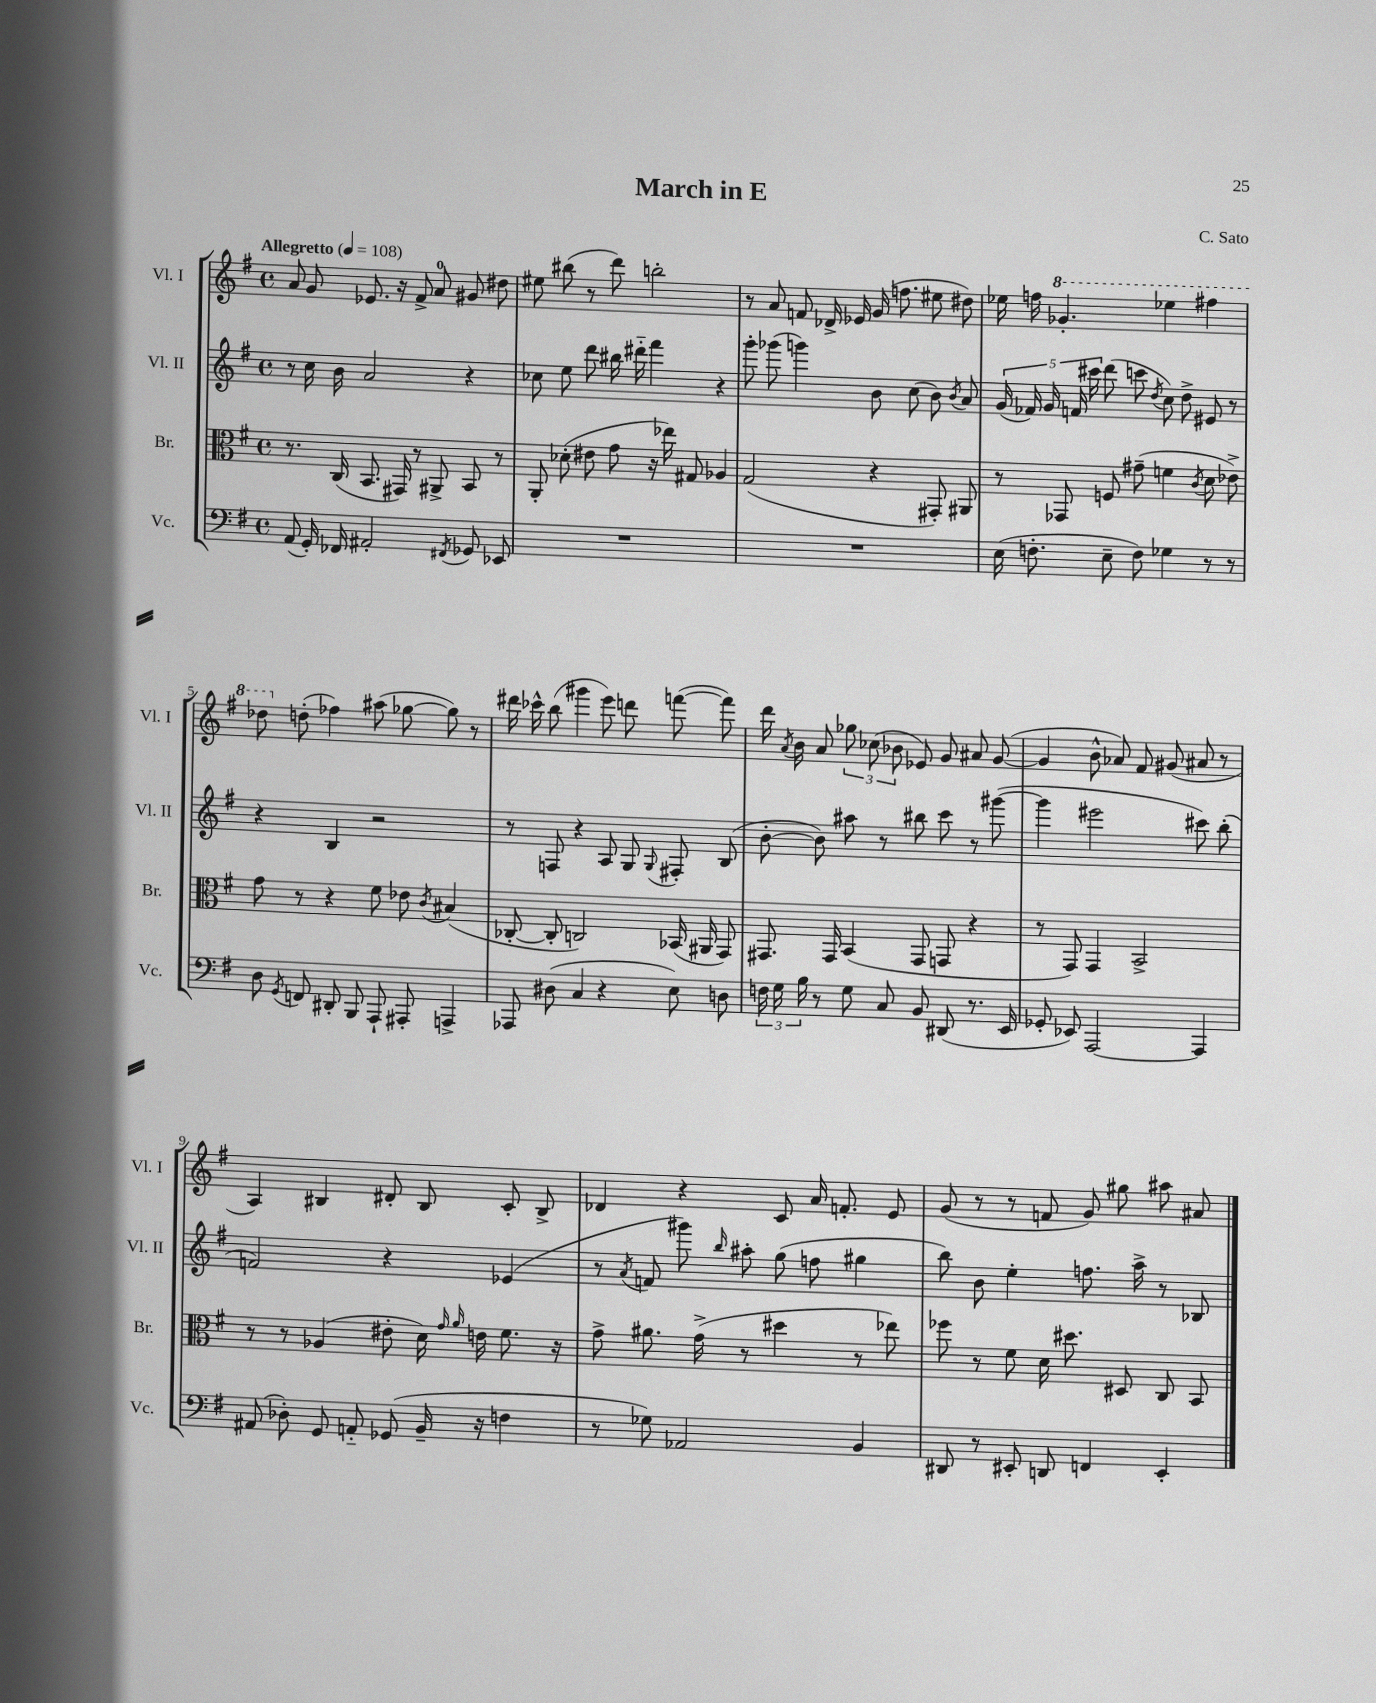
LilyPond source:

\header { title = "March in E" composer = "C. Sato" }
<<
\new StaffGroup <<
\new Staff = "s0" \with { instrumentName = "Vl. I" shortInstrumentName = "Vl. I" } {
    \clef treble \key g \major \defaultTimeSignature \time 4/4 \tempo "Allegretto" 4 = 108
    \autoBeamOff a'8 g'8 ees'8. r16 fis'8-> a'8-0 gis'8 dis''8 |
    eis''8 bis''8( r8 d'''8) b''2-. |
    r8 a'8 f'8 des'16-> ees'16 g'16( f''8. eis''8 dis''8) |
    ees''16 f''16 \ottava #1 ges''4.-. ees'''4 fis'''!4 |
    des'''8 \ottava #0 d''!8-.( fes''4) ais''8( ges''8~ ges''8) r8 |
    dis'''16 ces'''16-^ b''8( gis'''4 e'''8) d'''8 f'''8~( f'''8) |
    d'''16 \acciaccatura { a'8 } b'16 a'8 \tuplet 3/2 { ges''8 ces''8( bes'8 } ees'8) g'8 ais'8 g'8~( |
    g'4 b'8-^ aes'8) fis'8 gis'8( ais'8 r8 |
    a4) bis4 dis'8-. bis8 c'8-. bis8-> |
    des'4 r4 c'8 a'16 f'8.-. e'8 |
    g'8( r8 r8 f'8 g'8) gis''8 ais''8 ais'8 \bar "|." |
}
\new Staff = "s1" \with { instrumentName = "Vl. II" shortInstrumentName = "Vl. II" } {
    \clef treble \key g \major \defaultTimeSignature \time 4/4
    \autoBeamOff r8 c''16 b'16 a'2 r4 |
    ces''8 e''8 d'''8 bis''16 dis'''16-_ fis'''4 r4 |
    g'''8-. ges'''8( g'''4) b'8 c''8( b'8) \acciaccatura { b'8 } a'8 |
    \tuplet 5/4 { g'16( fes'16) g'16 f'16 cis'''16 } d'''8( c'''8 \acciaccatura { d''8 } c''8) d''8-> eis'8 r8 |
    r4 b4 r2 |
    r8 f8 r4 a8 g8 \appoggiatura { g8 } fis8-. b8( |
    b'8~-. b'8) ais''8 r8 bis''8 c'''8 r8 gis'''8~( |
    gis'''4 eis'''2 cis'''8) b''8-.( |
    f'2) r4 ees'4( |
    r8 \acciaccatura { a'8 } f'8 gis'''8) \grace { b''16 } ais''8-. g''8( f''8 gis''4 |
    b''8) b'8 e''4-. f''8. a''16-> r8 bes8 \bar "|." |
}
\new Staff = "s2" \with { instrumentName = "Br." shortInstrumentName = "Br." } {
    \clef alto \key g \major \defaultTimeSignature \time 4/4
    \autoBeamOff r8. c16( b,8. gis,16) r8 ais,8-> b,8 r8 |
    a,8-. des'8-.( eis'8 g'8 r16 ees''16) gis8 aes4 |
    g2( r4 gis,8-.) ais,8 |
    r8 ges,8 f8 gis'8--( f'4 \acciaccatura { c'8 } d'8 ees'8->) |
    g'8 r8 r4 fis'8 ees'8 \acciaccatura { c'8 } bis4( |
    ces8~-. ces8-. c2) bes,16( ais,16 g,8) |
    gis,8. gis,16 b,4( gis,8 g,8 r4 |
    r8 g,8) g,4 b,2-> |
    r8 r8 aes4( eis'8-. d'16) \grace { g'16 a'16 } e'16 fis'8. r16 |
    g'8-> ais'8. g'16->( r8 dis''4 r8 ees''8) |
    fes''8 r8 fis'8 d'16 dis''8. dis8 c8 b,8 \bar "|." |
}
\new Staff = "s3" \with { instrumentName = "Vc." shortInstrumentName = "Vc." } {
    \clef bass \key g \major \defaultTimeSignature \time 4/4
    \autoBeamOff a,8( g,16-.) fes,16 ais,2-. \acciaccatura { fis,8 } ges,8 ees,8 |
    R1 |
    R1 |
    e16( f8.-. e8-- f8) ges4 r8 r8 |
    d8 \acciaccatura { g,8 } f,8 dis,8-. b,,8 a,,8-! ais,,8-. a,,4-> |
    aes,,8 dis8( c4 r4 e8) d8 |
    \tuplet 3/2 { f16 g16 b16 } r8 g8 c8 b,8 dis,8( r8. e,16 |
    ges,8-. ees,8) a,,2~ a,,4 |
    ais,8( des8-.) g,8 a,8-_ ges,8( b,16-- r16 f4 |
    r8 ges8) aes,2 b,4 |
    dis,8 r8 eis,8-. d,8 f,4 eis,4-. \bar "|." |
}
>>
>>
